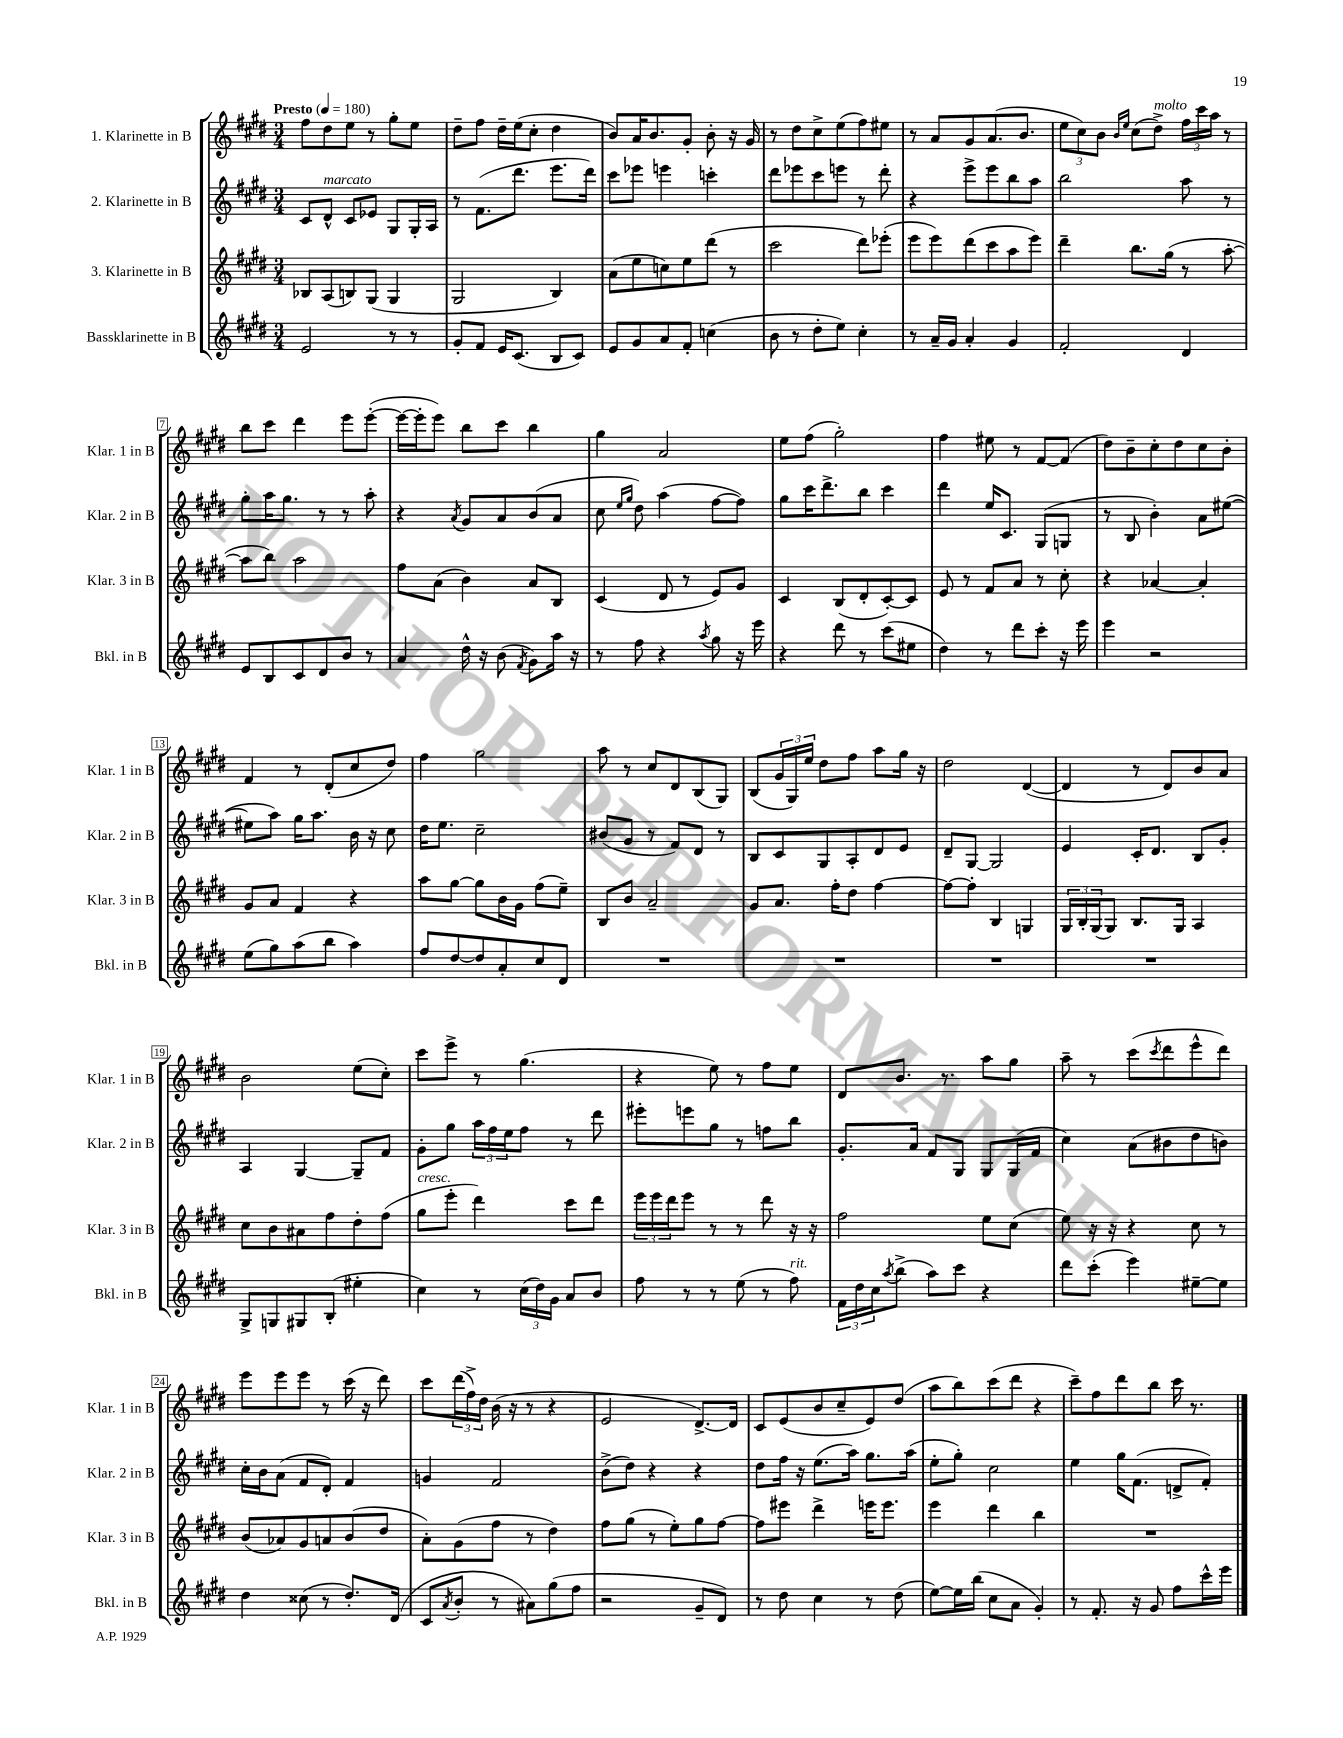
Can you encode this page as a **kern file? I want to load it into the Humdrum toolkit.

**kern	**kern	**kern	**kern
*part4	*part3	*part2	*part1
*staff4	*staff3	*staff2	*staff1
*I"Bassklarinette in B	*I"3. Klarinette in B	*I"2. Klarinette in B	*I"1. Klarinette in B
*I'Bkl. in B	*I'Klar. 3 in B	*I'Klar. 2 in B	*I'Klar. 1 in B
*clefG2	*clefG2	*clefG2	*clefG2
*k[f#c#g#d#]	*k[f#c#g#d#]	*k[f#c#g#d#]	*k[f#c#g#d#]
*M3/4	*M3/4	*M3/4	*M3/4
*MM180	*MM180	*MM180	*MM180
=1	=1	=1	=1
!	!	!	!LO:TX:a:B:t=Presto
2e/	8B-X/L	8c#/L	8ff#\L
!	!	!LO:TX:a:i:t=marcato	!
.	(8A/	8d#^^/J	8dd#\
.	8Bn/)	8c#/L	8ee\J
.	(8G#/J	8e-X/J	8r
8r	4G#/	8G#/L	8gg#'\L
8r	.	16G#'/L	8ee\J
.	.	16A/JJ	.
=2	=2	=2	=2
8g#'/L	2G#/	8r	8dd#~\L
8f#/J	.	(8.f#\L	8ff#\J
16e/KL	.	.	16dd#~\LL
(8.c#/J	.	8.ddd#\J	(16ee\J
.	.	.	8cc#'\J
8B/L	4B/)	8.eee\L	4dd#\
8c#/J)	.	.	.
.	.	16ddd#\Jk)	.
=3	=3	=3	=3
8e/L	(8a\L	8ccc#\L	8b/L)
8g#/	8ee\	8eee-X\J	16a/K
.	.	.	8.b/
8a/	8ccn\)	4eeen\	.
8f#'/J	8ee\	.	8g#'/J
(4ccn\	(8ddd#\J	4cccn'\	8b'\
.	8r	.	16r
.	.	.	16g#/
=4	=4	=4	=4
8b\	2ccc#\	8ddd#\L	8r
8r	.	8eee-X\	8dd#\L
8dd#'\L	.	8ccc#\	8cc#^\
8ee\J)	.	8eeen\J	(8ee\
4cc#'\	8ddd#\L)	8r	8ff#\)
.	(8eee-X'\J	8ddd#'\	8ee#X\J
=5	=5	=5	=5
8r	8eee\L	4r	8r
16a~/LL	8eee\)	.	8a/L
16g#/JJ	.	.	.
4a'/	(8ddd#\	8eee^\L	8g#/
.	8ccc#\	8eee\	(8.a/
4g#/	8aa\	8bb\	.
.	.	.	8.b/J
.	8eee\J)	8aa\J	.
=6	=6	=6	=6
2f#'/	4ddd#~\	2bb\	12ee\L
.	.	.	12cc#\)
.	.	.	12b\J
.	.	.	16qqb/LL
.	.	.	16qqee/JJ
.	8.bb\L	.	(8cc#\L
!	!	!	!LO:TX:a:i:t=molto
.	.	.	8dd#^\J)
.	(16gg#\Jk	.	.
4d#/	8r	8aa\	24ff#\LL
.	.	.	24ccc#\
.	.	.	24aa\JJ
.	[8aa'\	8r	8r
!!LO:LB:g=z
=7	=7	=7	=7
8e/L	8aa\L]	8gg#'\L	8bb\L
8B/	8bb\J)	16aa\K	8ccc#\J
.	.	8.gg#\J	.
8c#/	2aa\	.	4ddd#\
8d#/	.	8r	.
8b/J	.	8r	8eee\L
8r	.	8aa'\	([8eee'\J
=8	=8	=8	=8
4a/	8ff#\L	4r	16eee\LL_
.	.	.	16eee'\J]
.	(8a\J	.	8eee\J)
.	.	8qa/	.
16dd#^^\	4b\)	8g#/L	8bb\L
16r	.	.	.
(8b\	.	8a/	8ccc#\J
8qf#/	.	.	.
8g#\L)	8a/L	(8b/	4bb\
16aa\Jk	8B/J	8a/J	.
16r	.	.	.
=9	=9	=9	=9
8r	(4c#/	8cc#\	4gg#\
.	.	16qqee/LL	.
.	.	16qqgg#/JJ	.
8ff#\	.	8dd#\)	.
4r	8d#/	(4aa\	2a/
.	8r	.	.
8qaa/	.	.	.
8gg#\	8e/L)	[8ff#\L	.
16r	8g#/J	8ff#\J])	.
16eee\	.	.	.
=10	=10	=10	=10
4r	4c#/	8gg#\L	8ee\L
.	.	16ccc#\K	(8ff#\J
.	.	8.ddd#^\	.
8ddd#\	(8B/L	.	2gg#'\)
8r	8d#'/	8bb\J	.
(8ccc#\L	[8c#'/)	4ccc#\	.
8ee#X\J	8c#/J]	.	.
=11	=11	=11	=11
4dd#\)	8e/	4ddd#\	4ff#\
.	8r	.	.
8r	8f#/L	16ee/KL	8ee#X\
.	.	8.c#/J	.
8ddd#\L	8a/J	.	8r
8ccc#'\J	8r	(8G#/L	[8f#/L
16r	8cc#'\	8Gn/J	(8f#/J]
16eee\	.	.	.
=12	=12	=12	=12
4eee\	4r	8r	8dd#\L)
.	.	8B/	8b~\
2r	[4a-X/	4b'\)	8cc#'\
.	.	.	8dd#\
.	4a-'/]	8a\L	8cc#\
.	.	([8ee#X\J	8b'\J
!!LO:LB:g=z
=13	=13	=13	=13
(8ee\L	8g#/L	8ee#X\L]	4f#/
8gg#\)	8a/J	8aa\J)	.
(8aa\	4f#/	16gg#\KL	8r
.	.	8.aa\J	.
8bb\J	.	.	(8d#'/L
4aa\)	4r	16b\	8cc#/
.	.	16r	.
.	.	8cc#\	8dd#/J)
=14	=14	=14	=14
8ff#/L	8aa\L	16dd#\KL	4ff#\
.	.	8.ee\J	.
[8dd#/	[8gg#\J	.	.
8dd#/]	8gg#\L]	2cc#~\	2gg#\
8a'/	16b\L	.	.
.	16g#\JJ	.	.
8cc#/	(8ff#\L	.	.
8d#/J	8ee~\J)	.	.
=15	=15	=15	=15
2.r	8B/L	(8b#X/L	8aa\
.	8b/J	8g#/J	8r
.	2a~/	8r	8cc#/L
.	.	8f#/L)	8d#/
.	.	8d#/J	(8B/
.	.	8r	8G#/J)
=16	=16	=16	=16
2.r	8g#/L	8B/L	(8B/L
.	8.a/J	8c#/	24g#/L
.	.	.	24G#/)
.	.	.	24ee/JJ
.	.	8G#/	8dd#\L
.	16ff#'\KL	.	.
.	8dd#\J	8A'/	8ff#\J
.	[4ff#\	8d#/	8aa\L
.	.	8e/J	16gg#\Jk
.	.	.	16r
=17	=17	=17	=17
2.r	8ff#\L_	8d#~/L	2dd#\
.	8ff#'\J]	[8G#/J	.
.	4B/	2G#/]	.
.	4Gn/	.	([4d#/
=18	=18	=18	=18
2.r	24G#/LL	4e/	4d#/]
.	24B'/	.	.
.	(24G#/J	.	.
.	8G#/J)	.	.
.	8.B/L	16c#'/KL	8r
.	.	8.d#/J	.
.	.	.	8d#/L)
.	16G#/Jk	.	.
.	4A/	8B/L	8b/
.	.	8g#'/J	8a/J
!!LO:LB:g=z
=19	=19	=19	=19
8G#^/L	8cc#\L	4A/	2b\
8Gn/	8b\	.	.
8G#X/	8a#X\	[4G#/	.
(8B'/J	8ff#\	.	.
4ee#X'\	8dd#'\	8G#~/L]	(8ee\L
.	(8ff#\J	8f#/J	8cc#'\J)
=20	=20	=20	=20
!	!LO:TX:a:i:t=cresc.	!	!
4cc#\)	8gg#\L	8g#'\L	8ccc#\L
.	8eee'\J	8gg#\J	8eee^\J
8r	4ddd#\)	24aa\LL	8r
.	.	24ff#\	.
.	.	24ee\J	.
(24cc#\LL	.	8ff#\J	(4.gg#\
24dd#\)	.	.	.
24g#\JJ	.	.	.
8a/L	8ccc#\L	8r	.
8b/J	8ddd#\J	8ddd#\	.
=21	=21	=21	=21
8ff#\	24eee\LL	8eee#X'\L	4r
.	24eee\	.	.
.	24ddd#\J	.	.
8r	8eee\J	8eeen\	.
8r	8r	8gg#\J	8ee\)
(8ee\	8r	8r	8r
8r	8ddd#\	8ffn\L	8ff#\L
!LO:TX:a:i:t=rit.	!	!	!
8ff#\)	16r	8bb\J	8ee\J
.	16r	.	.
=22	=22	=22	=22
24f#\LL	2ff#\	8.g#'/L	8d#/L
24dd#\	.	.	.
24cc#\J	.	.	.
8qaa/	.	.	.
(8bb^\J	.	.	8.b/J
.	.	16a/Jk	.
8aa\L)	.	8f#/L	.
.	.	.	8.r
8ccc#\J	.	8G#/J	.
4r	8ee\L	8G#/L	8aa\L
.	(8cc#\J	(16G#/L	8gg#\J
.	.	16f#/JJ	.
=23	=23	=23	=23
8ddd#\L	8ee\)	4cc#\)	8aa~\
(8ccc#'\J	16r	.	8r
.	16r	.	.
4eee\)	4r	(8a\L	(8ccc#\L
.	.	.	8qccc#/
.	.	8b#X\	8ddd#\
[8ee#X~\L	8cc#\	8dd#\	8eee^^\
8ee#\J]	8r	8bn\J)	8ddd#\J)
!!LO:LB:g=z
=24	=24	=24	=24
4dd#\	(8b/L	16cc#'\LL	8eee\L
.	.	16b\J	.
.	8a-X/)	(8a\J	8eee\
(8cc##X\	8g#/	8f#/L	8eee\J
8r	8an/	8d#'/J)	8r
8.dd#'/L)	(8b/	4f#/	(16ccc#\
.	.	.	16r
.	8dd#/J	.	8ddd#\)
(16d#/Jk	.	.	.
=25	=25	=25	=25
8c#/L	8a'\L)	4gn/	8ccc#\L
8qa/	.	.	.
8b'/J	(8g#\	.	(24ddd#\L
.	.	.	24ff#^\)
.	.	.	24dd#\JJ
8r	8ff#\J	2f#/	(16b\
.	.	.	16r
8a#X\L)	8r	.	8r
(8gg#\	4dd#\)	.	4r
8ff#\J	.	.	.
=26	=26	=26	=26
2r	8ff#\L	(8b^\L	2e/
.	(8gg#\J	8dd#\J)	.
.	8r	4r	.
.	8ee'\L)	.	.
8g#~/L	8gg#\	4r	[8.d#^/L)
8d#/J)	[8ff#\J	.	.
.	.	.	16d#/Jk]
=27	=27	=27	=27
8r	8ff#\L]	8dd#\L	8c#/L
8dd#\	8eee#X\J	16ff#\Jk	(8e/
.	.	16r	.
4cc#\	4ddd#^\	(8.ee\L	8b/
.	.	.	8cc#~/
.	.	16aa\Jk)	.
8r	16eeen\KL	8.gg#\L	8e/)
.	8.eee\J	.	.
(8dd#\	.	.	(8dd#/J
.	.	(16aa\Jk	.
=28	=28	=28	=28
[8ee\L)	4eee\	8ee'\L	8aa\L
16ee\L]	.	8gg#'\J)	8bb\)
(16bb\JJ	.	.	.
8cc#\L	4ddd#\	2cc#\	(8ccc#\
8a\J	.	.	8ddd#\J
4g#'/)	4bb\	.	4r
=29	=29	=29	=29
8r	2.r	4ee\	8ccc#~\L)
8.f#'/	.	.	8ff#\
.	.	16gg#\KL	8ddd#\
16r	.	(8.f#\J	.
8g#/	.	.	8bb\J
8ff#\L	.	8dn^/L	16ccc#\
.	.	.	8.r
16ccc#^^\L	.	8f#'/J)	.
16eee\JJ	.	.	.
==	==	==	==
*-	*-	*-	*-
